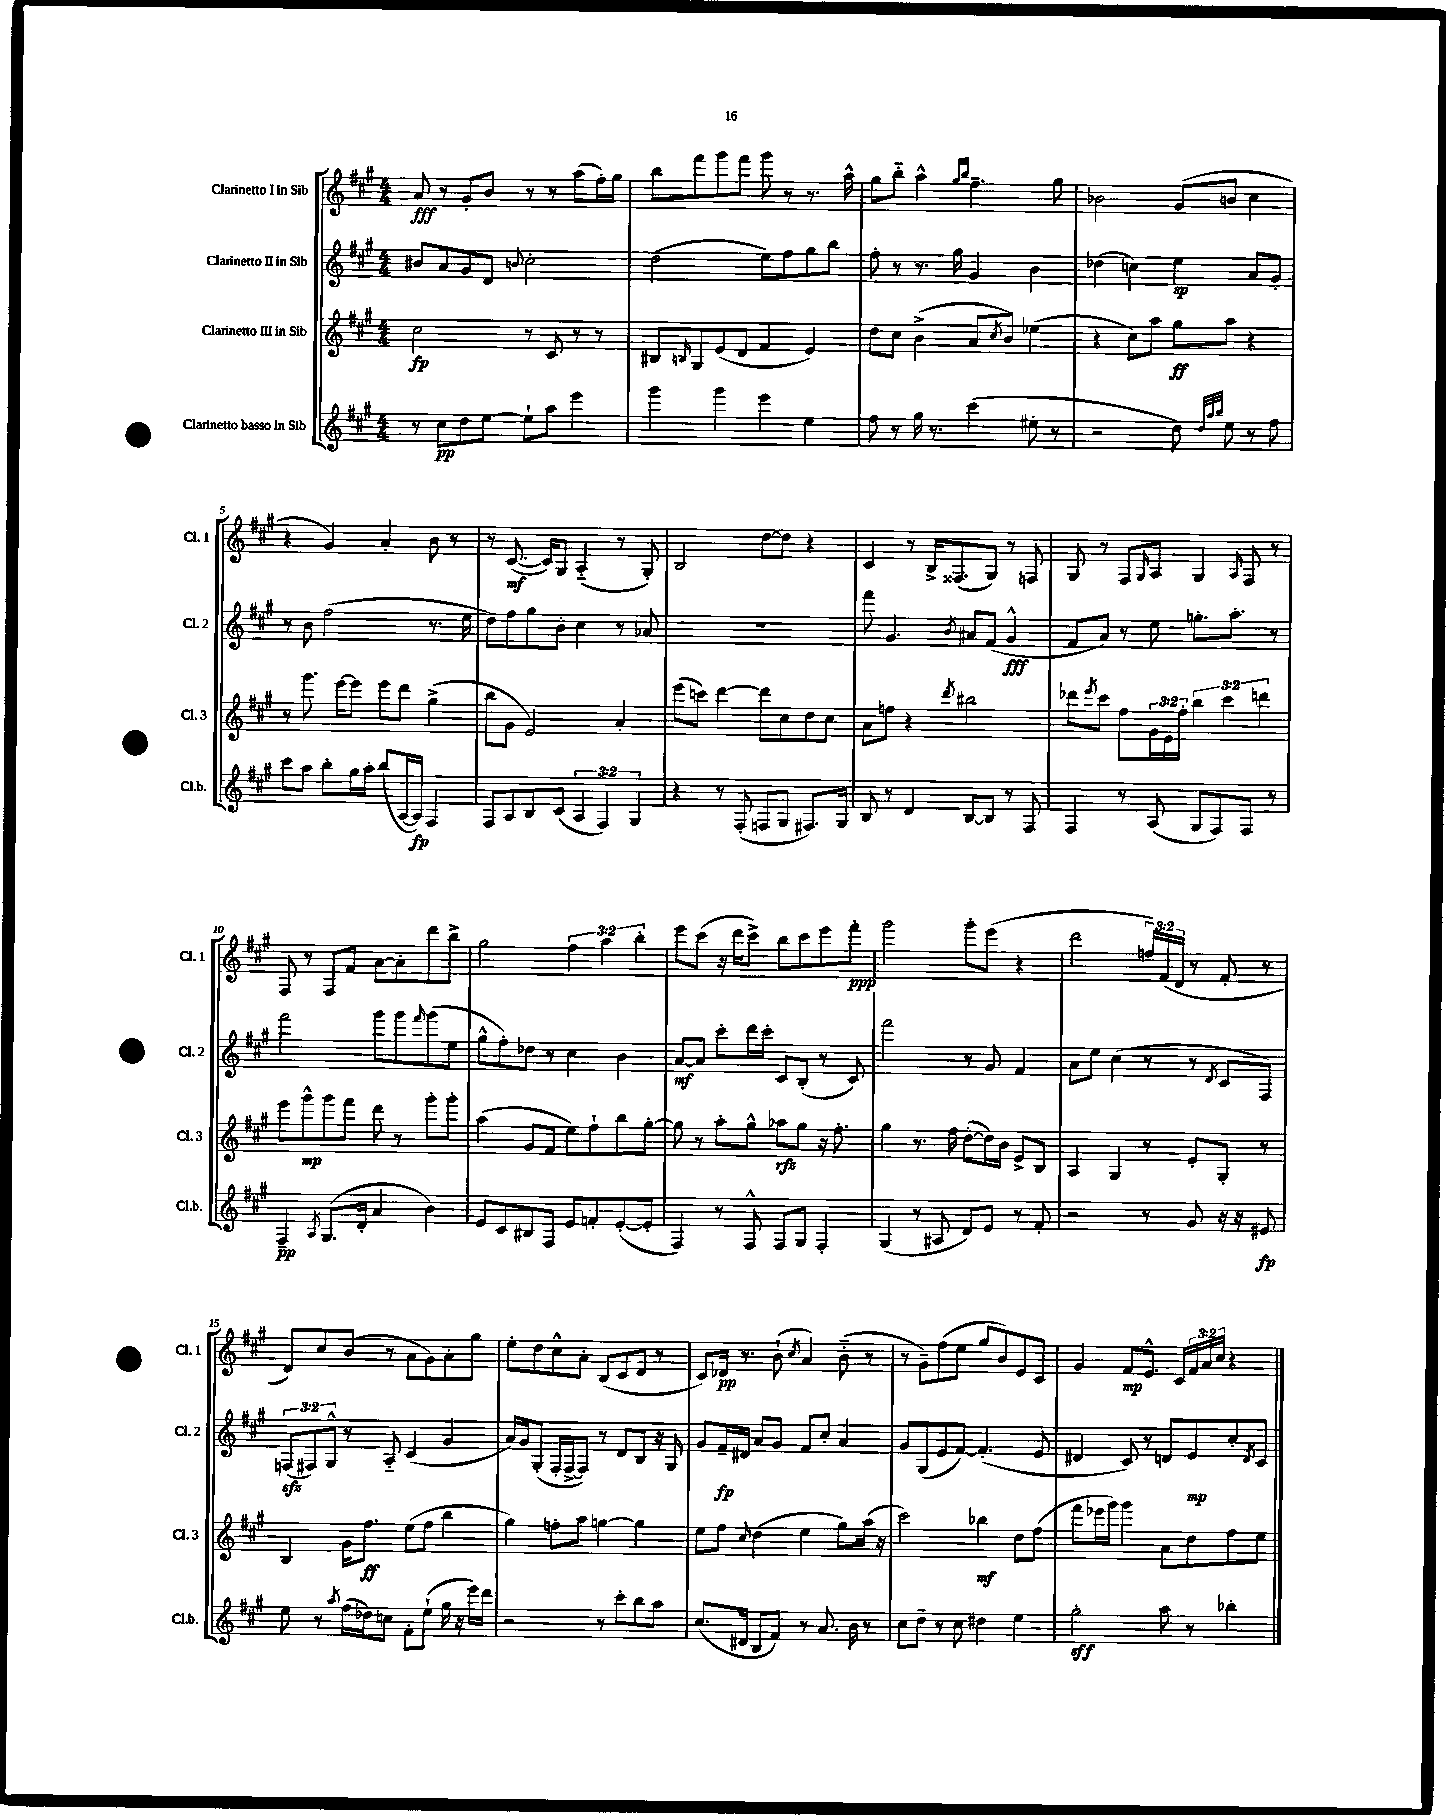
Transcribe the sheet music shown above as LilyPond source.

<<
\new StaffGroup <<
\new Staff = "s0" \with { instrumentName = "Clarinetto I in Sib" shortInstrumentName = "Cl. 1" } {
    \clef treble \key a \major \numericTimeSignature \time 4/4 \override Staff.TupletNumber.text = #tuplet-number::calc-fraction-text
    a'8\fff r8 gis'8-. b'8 r8 r8 a''8( fis''16-.) gis''16 |
    b''8 fis'''8 gis'''8 fis'''8 gis'''8 r8 r8. a''16-^ |
    gis''8 b''8-_ a''4-^ \grace { gis''16 b''16 } fis''4.-- gis''8 |
    bes'2 gis'8( b'8 cis''4 |
    r4 gis'4) a'4-. b'8 r8 |
    r8 cis'8.~\mf( cis'16) gis8 a4-_( r8 gis8-.) |
    b2 d''8~ d''8 r4 |
    cis'4 r8 b16-> fisis8.( gis8) r8 f8 |
    gis8 r8 fis8 \grace { gis16 } a8 gis4 \grace { a16 } fis8 r8 |
    fis8 r8 fis8 fis'8 a'8~ a'8-. d'''8 b''8-> |
    gis''2 \tuplet 3/2 { fis''4 a''4 b''4-. } |
    e'''8 cis'''8( r16 d'''16 cis'''8->) b''8 cis'''8 e'''8 fis'''8-.\ppp |
    gis'''2 gis'''8-. e'''8( r4 |
    d'''2 \tuplet 3/2 { f''16) fis'16( d'16 } r8 fis'8-. r8 |
    d'8) cis''8 b'8( r8 a'8 gis'8) a'8-. gis''8 |
    e''8-. d''8 cis''8-^ a'8-. b8( cis'8 d'8 r8 |
    cis'8) des'16\pp r8. b'8-!( \acciaccatura { cis''8 } a'4) b'8-_( r8 |
    r8 gis'8--) fis''8( e''8 gis''8 b'8) e'8 cis'8 |
    gis'4 fis'8\mp e'8.-^ cis'16 \tuplet 3/2 { fis'16 a'16 cis''16 } r4 \bar "|." |
}
\new Staff = "s1" \with { instrumentName = "Clarinetto II in Sib" shortInstrumentName = "Cl. 2" } {
    \clef treble \key a \major \numericTimeSignature \time 4/4 \override Staff.TupletNumber.text = #tuplet-number::calc-fraction-text
    bis'8 a'8 gis'8 d'8 \appoggiatura { b'8 } cis''2-. |
    d''2( e''8) fis''8 gis''8 b''8 |
    fis''8-. r8 r8. gis''16 gis'4 b'4 |
    des''4( c''4) e''4\sp a'8 gis'8-. |
    r8 b'8 fis''2( r8. e''16 |
    d''8) fis''8 gis''8 b'8-. cis''4 r8 aes'8 |
    R1 |
    fis'''8 gis'4. \acciaccatura { b'8 } ais'8 fis'8( gis'4-^\fff |
    fis'8 a'8) r8 e''8 g''8.-. a''8.-. r8 |
    fis'''2 gis'''8 gis'''8 \grace { fis'''16 } gis'''8( e''8 |
    gis''8-^ fis''8-.) des''8 r8 cis''4 b'4 |
    a'8~\mf a'8 cis'''8-. d'''16 cis'''16-. cis'8 b8-.( r8 cis'8) |
    fis'''2 r8 gis'8 fis'4 |
    a'8 e''8 cis''4( r8 r8 \acciaccatura { d'8 } cis'8 fis8) |
    \tuplet 3/2 { f8\sfz( fis8) gis8-^ } r8 a8-_ cis'4( gis'4 |
    a'16) gis'16 gis8-.( fis16-. fis16~-> fis8) r8 d'8 b8 r16 gis16 |
    gis'8 fis'16--\fp dis'16 a'8 gis'8 fis'8 cis''8-. a'4 |
    gis'8 gis8( e'8 fis'8~) fis'4.-.( e'8 |
    dis'4 cis'8) r8 d'8 e'8\mp cis''8-. \acciaccatura { d'8 } cis'8 \bar "|." |
}
\new Staff = "s2" \with { instrumentName = "Clarinetto III in Sib" shortInstrumentName = "Cl. 3" } {
    \clef treble \key a \major \numericTimeSignature \time 4/4 \override Staff.TupletNumber.text = #tuplet-number::calc-fraction-text
    cis''2\fp r8 cis'8 r8 r8 |
    bis8 \grace { b16 } gis8 e'8( d'8 fis'4 e'4) |
    d''8 cis''8 b'4->( a'8 \acciaccatura { cis''8 } b'8) ees''4( |
    r4 cis''8) a''8 gis''8\ff a''8 r4 |
    r8 gis'''8. e'''16~ e'''8 e'''8 d'''8 gis''4->( |
    b''8 gis'8 e'2) a'4-. |
    e'''8( c'''8) d'''4~ d'''8 cis''8 d''8 cis''8 |
    a'8 f''8 r4 \acciaccatura { d'''8 } bis''2 |
    des'''8 \acciaccatura { e'''8 } cis'''8 fis''8 \tuplet 3/2 { gis'16 e'16 fis''16-. } \tuplet 3/2 { b''4 cis'''4 d'''4 } |
    e'''8 gis'''8-^\mp gis'''8 fis'''8 d'''8 r8 gis'''8-. gis'''8-. |
    a''4( gis'8 fis'8 e''8) fis''8-! b''8 gis''8~-. |
    gis''8 r8 a''8-. gis''8-^ aes''8\rfz gis''8 r16 fis''8.-. |
    gis''4 r8. fis''16 d''8~-.( d''16) b'16 e'8-> b8 |
    a4 gis4 r8 e'8-. gis8-. r8 |
    b4 gis'16 fis''8.\ff e''8( fis''8 b''4 |
    gis''4) f''8-. a''8 g''4~ g''4 |
    e''8 fis''8 \grace { cis''16 } d''4( e''4 gis''8) a''16( r16 |
    cis'''2) bes''4\mf d''8 fis''8( |
    fis'''8 ees'''16 gis'''16) gis'''4 a'8 d''8 fis''8 e''8 \bar "|." |
}
\new Staff = "s3" \with { instrumentName = "Clarinetto basso in Sib" shortInstrumentName = "Cl.b." } {
    \clef treble \key a \major \numericTimeSignature \time 4/4 \override Staff.TupletNumber.text = #tuplet-number::calc-fraction-text
    r8 cis''8\pp d''8 e''8~ e''8-! a''8 e'''4 |
    gis'''4 gis'''4 e'''4 e''4 |
    fis''8 r8 gis''16 r8. cis'''4( eis''8-. r8 |
    r2 d''8) \grace { d''32 a''32 b''32 } e''8 r8 fis''8 |
    cis'''8 a''8 b''8-. gis''16 a''16-. b''8( a16~ a16\fp) fis4 |
    fis8 a8 b8 cis'8( \tuplet 3/2 { a4 fis4) gis4 } |
    r4 r8 fis8-.( f8 gis8 fis8.) gis16 |
    b8 r8 d'4 b8~ b8 r8 fis8 |
    fis4 r8 a8( gis8 fis8) fis8 r8 |
    fis4--\pp \acciaccatura { a8 } gis8.( d'16-. a'4 b'4) |
    e'8 cis'8 bis8 fis8 e'8 f'8-. e'8~-.( e'8-. |
    fis4) r8 fis8-^ fis8 gis8 fis4-. |
    gis4( r8 ais8 d'8) e'8 r8 fis'8-. |
    r2 r8 gis'8 r16 r16 eis'8\fp |
    e''8 r8 \acciaccatura { a''8 } fis''16( des''16) c''8 fis'8-. e''8-!( gis''16 r16 e'''16) d'''16 |
    r2 r8 cis'''8-. b''8 a''8 |
    cis''8.( dis'16 b8 fis'8) r8 a'8. b'16 r8 |
    cis''8 d''8-- r8 cis''8 dis''4 e''4 |
    gis''2-.\sff a''8 r8 bes''4-. \bar "|." |
}
>>
>>
